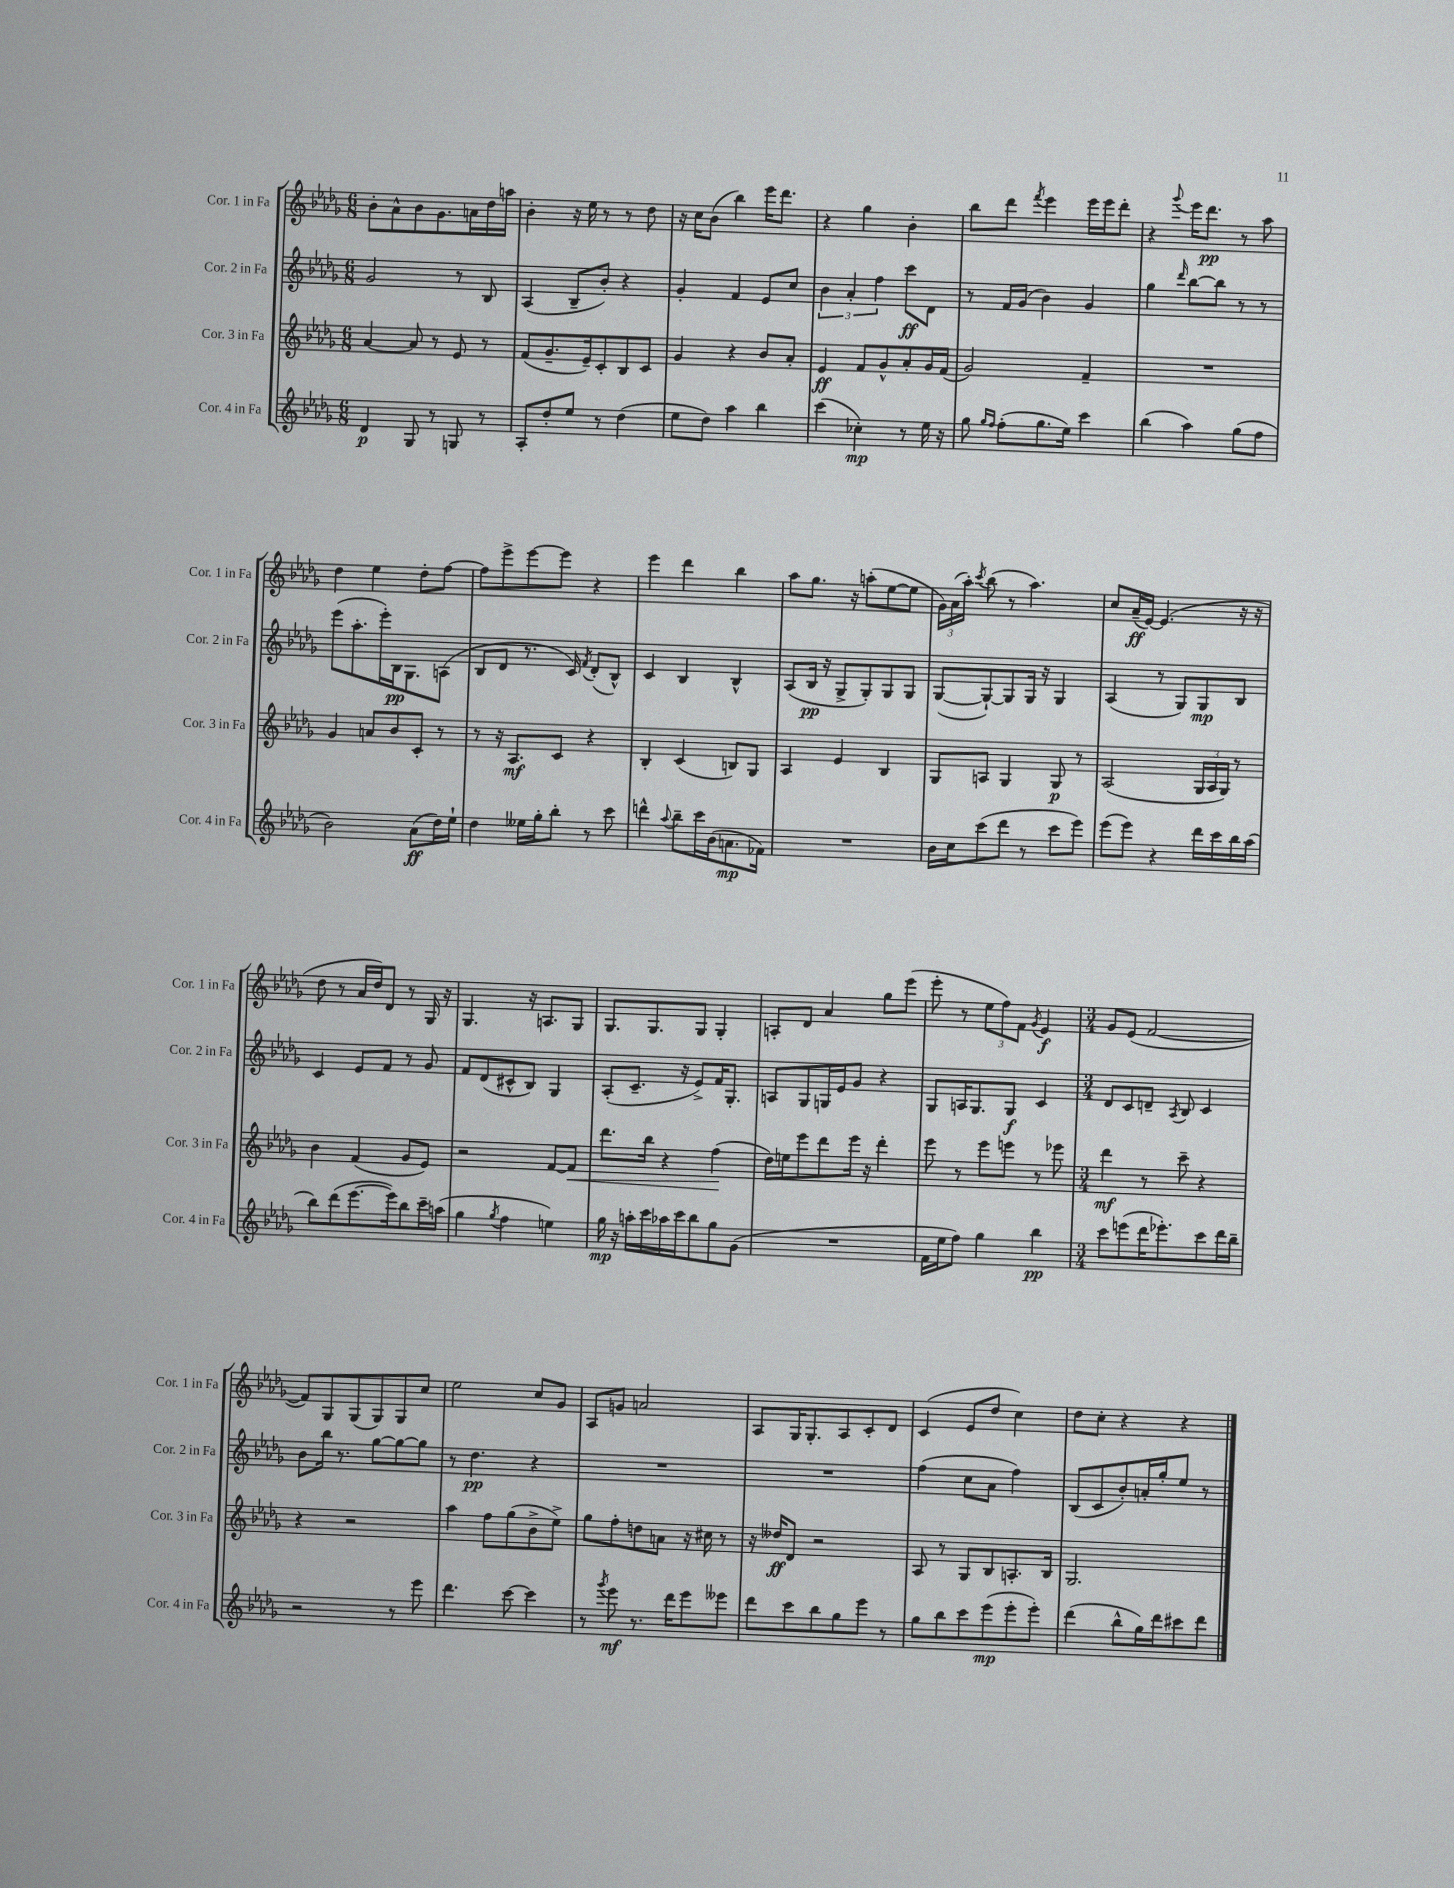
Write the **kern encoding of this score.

**kern	**dynam	**kern	**dynam	**kern	**dynam	**kern	**dynam
*part4	*part4	*part3	*part3	*part2	*part2	*part1	*part1
*staff4	*staff4	*staff3	*staff3	*staff2	*staff2	*staff1	*staff1
*I"Cor. 4 in Fa	*	*I"Cor. 3 in Fa	*	*I"Cor. 2 in Fa	*	*I"Cor. 1 in Fa	*
*I'Cor. 4 in Fa	*	*I'Cor. 3 in Fa	*	*I'Cor. 2 in Fa	*	*I'Cor. 1 in Fa	*
*clefG2	*	*clefG2	*	*clefG2	*	*clefG2	*
*k[b-e-a-d-g-]	*	*k[b-e-a-d-g-]	*	*k[b-e-a-d-g-]	*	*k[b-e-a-d-g-]	*
*M6/8	*	*M6/8	*	*M6/8	*	*M6/8	*
=1	=1	=1	=1	=1	=1	=1	=1
4d-/	p	[4a-/	.	2g-/	.	8b-'\L	.
.	.	.	.	.	.	8a-^^\	.
8G-/	.	8a-/]	.	.	.	8b-\	.
8r	.	8r	.	.	.	8.g-\	.
8Gn/	.	8e-/	.	8r	.	.	.
.	.	.	.	.	.	16an\L	.
8r	.	8r	.	8B-/	.	16dd-\	.
.	.	.	.	.	.	16aan\JJ	.
=2	=2	=2	=2	=2	=2	=2	=2
8A-'/L	.	(8f/L	.	(4A-/	.	4b-'\	.
8dd-'/	.	8.g-~/	.	.	.	.	.
8ee-/J	.	.	.	8B-~/L	.	16r	.
.	.	16e-~/k)	.	.	.	16ee-\	.
8r	.	8c'/	.	8b-'/J)	.	8r	.
(4dd-\	.	8B-/	.	4r	.	8r	.
.	.	8c/J	.	.	.	8dd-\	.
=3	=3	=3	=3	=3	=3	=3	=3
8ee-\L	.	4g-/	.	4g-'/	.	16r	.
.	.	.	.	.	.	16cc\KL	.
8dd-\J)	.	.	.	.	.	(8b-\J	.
4aa-\	.	4r	.	4f/	.	4bb-\)	.
4bb-\	.	8b-/L	.	8e-/L	.	16eee-\KL	.
.	.	.	.	.	.	8.ddd-\J	.
.	.	8a-'/J	.	8cc/J	.	.	.
=4	=4	=4	=4	=4	=4	=4	=4
(4ccc\	.	4e-/	ff	6b-\	.	4r	.
.	.	.	.	6a-'/	.	.	.
4cc-X'\)	mp	8f/L	.	.	.	4gg-\	.
.	.	.	.	6ff\	.	.	.
.	.	8g-^^/	.	.	.	.	.
8r	.	8a-'/	.	8ccc\L	ff	4b-'\	.
16ee-\	.	16g-/L	.	8d-\J	.	.	.
16r	.	(16f/JJ	.	.	.	.	.
=5	=5	=5	=5	=5	=5	=5	=5
8gg-\	.	2g-/)	.	8r	.	8bb-\L	.
16qqgg-/LL	.	.	.	.	.	.	.
16qqff/JJ	.	.	.	.	.	.	.
(8ff'\L	.	.	.	16f/LL	.	8ddd-\J	.
.	.	.	.	(16g-/JJ	.	.	.
.	.	.	.	.	.	8qfff/	.
8.gg-\	.	.	.	4b-\)	.	4eee-\	.
16ee-\Jk)	.	.	.	.	.	.	.
4ccc\	.	4f~/	.	4g-/	.	16eee-\LL	.
.	.	.	.	.	.	16eee-\J	.
.	.	.	.	.	.	8ddd-'\J	.
=6	=6	=6	=6	=6	=6	=6	=6
(4bb-\	.	2.r	.	4gg-\	.	4r	.
.	.	.	.	16qqddd-/	.	8qqggg-/	.
4aa-\)	.	.	.	[8bb-\L	.	16eee-\KL	.
.	.	.	.	.	.	8.ddd-\J	pp
.	.	.	.	8bb-\J]	.	.	.
(8gg-\L	.	.	.	8r	.	8r	.
8ff\J	.	.	.	8r	.	8aa-\	.
!!LO:LB:g=z
=7	=7	=7	=7	=7	=7	=7	=7
2b-\)	.	4g-/	.	(8eee-\L	.	4dd-\	.
.	.	.	.	8.aa-'\	.	.	.
.	.	8an/L	.	.	.	4ee-\	.
.	.	.	.	16eee-'\L)	.	.	.
.	.	8b-/	.	16B-\J	pp	.	.
.	.	.	.	8.G-\	.	.	.
(8a-\L	ff	8c'/J	.	.	.	8dd-'\L	.
16dd-\L)	.	8r	.	(8An\J	.	[8ff\J	.
16ee-`\JJ	.	.	.	.	.	.	.
=8	=8	=8	=8	=8	=8	=8	=8
4dd-\	.	8r	.	8B-/L	.	8ff\L]	.
.	.	16r	.	8d-/J	.	8eee-^\	.
.	.	8.A-/L	mf	.	.	.	.
16ee--X\LL	.	.	.	8.r	.	[8eee-\	.
16gg-'\J	.	.	.	.	.	.	.
8bb-'\J	.	8c/J	.	.	.	8eee-\J]	.
.	.	.	.	16c/)	.	.	.
.	.	.	.	8qf/	.	.	.
8r	.	4r	.	(8d-'/L	.	4r	.
8ccc\	.	.	.	8B-^^/J)	.	.	.
=9	=9	=9	=9	=9	=9	=9	=9
4dddn^^\	.	4B-'/	.	4c/	.	4eee-\	.
8qqaa-/	.	.	.	.	.	.	.
8bb-~\L	.	(4c/	.	4B-/	.	4ddd-\	.
16ccc\L	.	.	.	.	.	.	.
(16b-\J	.	.	.	.	.	.	.
8.an\	mp	8Bn/L)	.	4B-^^/	.	4bb-\	.
.	.	8G-/J	.	.	.	.	.
16f-X\Jk)	.	.	.	.	.	.	.
=10	=10	=10	=10	=10	=10	=10	=10
2.r	.	4A-/	.	(8A-/L	.	8aa-\L	.
.	.	.	.	16B-/Jk	pp	8.gg-\J	.
.	.	.	.	16r	.	.	.
.	.	4e-/	.	8G-^/L	.	.	.
.	.	.	.	.	.	16r	.
.	.	.	.	8G-'/)	.	(8aan'\L	.
.	.	4B-/	.	8G-/	.	[8ee-\	.
.	.	.	.	8G-/J	.	8ee-\J]	.
=11	=11	=11	=11	=11	=11	=11	=11
16b-\LL	.	8G-/L	.	([8G-/L	.	24g-\LL)	.
.	.	.	.	.	.	(24a-\	.
16cc\J	.	.	.	.	.	.	.
.	.	.	.	.	.	24aa-'\JJ)	.
.	.	.	.	.	.	8qccc/	.
(8ccc\	.	8An/J	.	8G-`/_)	.	(8bb-\	.
8ddd-\J	.	4G-/	.	8G-/]	.	8r	.
8r	.	.	.	16G-/Jk	.	4.aa-\)	.
.	.	.	.	16r	.	.	.
8ccc\L	.	8G-/	p	4G-/	.	.	.
8eee-\J)	.	8r	.	.	.	.	.
=12	=12	=12	=12	=12	=12	=12	=12
(8eee-\L	.	(2A-/	.	(4A-/	.	8cc/L	.
8eee-\J)	.	.	.	.	.	(16a-~/L	ff
.	.	.	.	.	.	[16e-/JJ)	.
4r	.	.	.	8r	.	(4.e-/]	.
.	.	.	.	8G-/L)	.	.	.
16ddd-\LL	.	24G-/LL	.	8G-/	mp	.	.
.	.	24A-/	.	.	.	.	.
16ccc\	.	.	.	.	.	.	.
.	.	24G-/JJ)	.	.	.	.	.
16bb-\	.	8r	.	8B-/J	.	16r	.
(16aa-\JJ	.	.	.	.	.	16r	.
!!LO:LB:g=z
=13	=13	=13	=13	=13	=13	=13	=13
8bb-\L)	.	4b-\	.	4c/	.	8dd-\	.
(8ddd-\	.	.	.	.	.	8r	.
[8.eee-\	.	(4f/	.	8e-/L	.	16a-/LL	.
.	.	.	.	.	.	16dd-/J)	.
.	.	.	.	8f/J	.	8d-/J	.
16eee-\k])	.	.	.	.	.	.	.
8bb-\	.	8g-/L	.	8r	.	8r	.
16ccc~\L	.	8e-/J)	.	8g-/	.	16G-/	.
(16aan\JJ	.	.	.	.	.	16r	.
=14	=14	=14	=14	=14	=14	=14	=14
4gg-\	.	2r	.	8f/L	.	4.G-/	.
.	.	.	.	(8d-/	.	.	.
8qgg-/	.	.	.	.	.	.	.
4ff\	.	.	.	8c#X^^/	.	.	.
.	.	.	.	8B-/J)	.	16r	.
.	.	.	.	.	.	8.An/L	.
4een\)	.	[8f/L	.	4G-/	.	.	.
!	!	!	!LO:HP:b	!	!	!	!
.	.	8f/J]	<	.	.	8G-/J	.
=15	=15	=15	=15	=15	=15	=15	=15
16gg-\	mp	8.ddd-\L	.	(8A-'/L	.	8.G-/L	.
16r	.	.	.	.	.	.	.
16aan'\LL	.	.	.	8.c~/J	.	.	.
16ccc\	.	16bb-\Jk	.	.	.	8.G-/	.
16aa-X\	.	4r	.	.	.	.	.
16ccc\J	.	.	.	16r	.	.	.
8bb-\	.	.	.	8e-^/L)	.	8G-/J	.
8gg-\	.	(4ff\	.	16f/K	.	4G-'/	.
.	.	.	.	8.G-'/J	.	.	.
(8g-\J	.	.	.	.	.	.	.
.	.	.	[	.	.	.	.
=16	=16	=16	=16	=16	=16	=16	=16
2.r	.	16dd-\LL)	.	8An/L	.	8An'/L	.
.	.	16een\J	.	.	.	.	.
.	.	8eee-\	.	8G-/	.	8d-/J	.
.	.	8ddd-\	.	16Gn/L	.	4a-/	.
.	.	.	.	16e-/J	.	.	.
.	.	16eee-\Jk	.	8g-/J	.	.	.
.	.	16r	.	.	.	.	.
.	.	4ddd-'\	.	4r	.	8gg-\L	.
.	.	.	.	.	.	(8eee-\J	.
=17	=17	=17	=17	=17	=17	=17	=17
16f\LL	.	8eee-\	.	8G-/L	.	8eee-'\	.
16ee-\J	.	.	.	.	.	.	.
8ff\J)	.	8r	.	16An/K	.	8r	.
.	.	.	.	8.G-/	.	.	.
4gg-\	.	8eee-\L	.	.	.	12ee-\L	.
.	.	.	.	.	.	12ff\)	.
.	.	8eeen\J	.	8G-/J	f	.	.
.	.	.	.	.	.	12f\J	.
.	.	.	.	.	.	8qg-/	.
4bb-\	pp	8r	.	4c/	.	4e-/	f
.	.	8eee-X\	.	.	.	.	.
=18	=18	=18	=18	=18	=18	=18	=18
*M3/4	*	*M3/4	*	*M3/4	*	*M3/4	*
8ccc\L	.	4ddd-\	mf	8d-/L	.	8g-/L	.
(8eeen\	.	.	.	8c/	.	(8e-/J	.
16ddd-\K	.	8r	.	8dn~/J	.	[2f/	.
8.eee-X'\)	.	.	.	.	.	.	.
.	.	.	.	8qA-/	.	.	.
.	.	8ccc~\	.	8B-/	.	.	.
8ccc\	.	4r	.	4c/	.	.	.
16ddd-\L	.	.	.	.	.	.	.
16bb-~\JJ	.	.	.	.	.	.	.
!!LO:LB:g=z
=19	=19	=19	=19	=19	=19	=19	=19
2r	.	4r	.	8b-\L	.	8f/L])	.
.	.	.	.	16bb-\Jk	.	8G-/	.
.	.	.	.	8.r	.	.	.
.	.	2r	.	.	.	(8G-/	.
.	.	.	.	[8gg-\L	.	8G-/)	.
8r	.	.	.	8gg-\_	.	8G-/	.
8eee-\	.	.	.	8gg-\J]	.	8cc/J	.
=20	=20	=20	=20	=20	=20	=20	=20
4.ddd-\	.	4aa-\	.	8r	.	2ee-\	.
.	.	.	.	4.dd-\	pp	.	.
.	.	8ff\L	.	.	.	.	.
[8ccc\	.	(8gg-\	.	.	.	.	.
4ccc\]	.	8b-^\	.	4r	.	8cc/L	.
.	.	8ee-^\J)	.	.	.	8g-/J	.
=21	=21	=21	=21	=21	=21	=21	=21
8r	.	8gg-\L	.	2.r	.	8A-/L	.
8qggg-/	.	.	.	.	.	.	.
8eee-\	mf	8ff'\	.	.	.	8gn/J	.
8.r	.	8ddn\	.	.	.	2an/	.
.	.	8an\J	.	.	.	.	.
16ddd-\KL	.	.	.	.	.	.	.
8eee-\	.	16r	.	.	.	.	.
.	.	16cc#X\	.	.	.	.	.
8eee--X\J	.	8r	.	.	.	.	.
=22	=22	=22	=22	=22	=22	=22	=22
8ddd-\L	.	16r	.	2.r	.	8A-/L	.
.	.	16dd--X/KL	ff	.	.	.	.
8ccc\	.	8d-/J	.	.	.	16G-/K	.
.	.	.	.	.	.	8.G-'/	.
8bb-\	.	2r	.	.	.	.	.
8gg-\	.	.	.	.	.	8A-/	.
8eee-\J	.	.	.	.	.	8c'/	.
8r	.	.	.	.	.	8d-/J	.
=23	=23	=23	=23	=23	=23	=23	=23
8gg-\L	.	8A-/	.	(4ff\	.	(4c/	.
8bb-\	.	8r	.	.	.	.	.
8ccc\	.	8G-/L	.	8cc\L	.	8e-/L	.
(8eee-\	mp	8B-/	.	8a-\J	.	8dd-/J	.
8eee-'\	.	8.An'/	.	4ff\)	.	4cc\)	.
8eee-'\J)	.	.	.	.	.	.	.
.	.	16B-/Jk	.	.	.	.	.
=24	=24	=24	=24	=24	=24	=24	=24
(4ddd-\	.	2.G-/	.	(8B-/L	.	8dd-\L	.
.	.	.	.	8c/	.	8cc'\J	.
8bb-^^\L	.	.	.	8b-'/)	.	4r	.
16gg-\L)	.	.	.	16an'/L	.	.	.
16ddd-\J	.	.	.	16gg-'/J	.	.	.
8ccc#X\	.	.	.	8ee-/J	.	4r	.
8ddd-\J	.	.	.	8r	.	.	.
==	==	==	==	==	==	==	==
*-	*-	*-	*-	*-	*-	*-	*-
